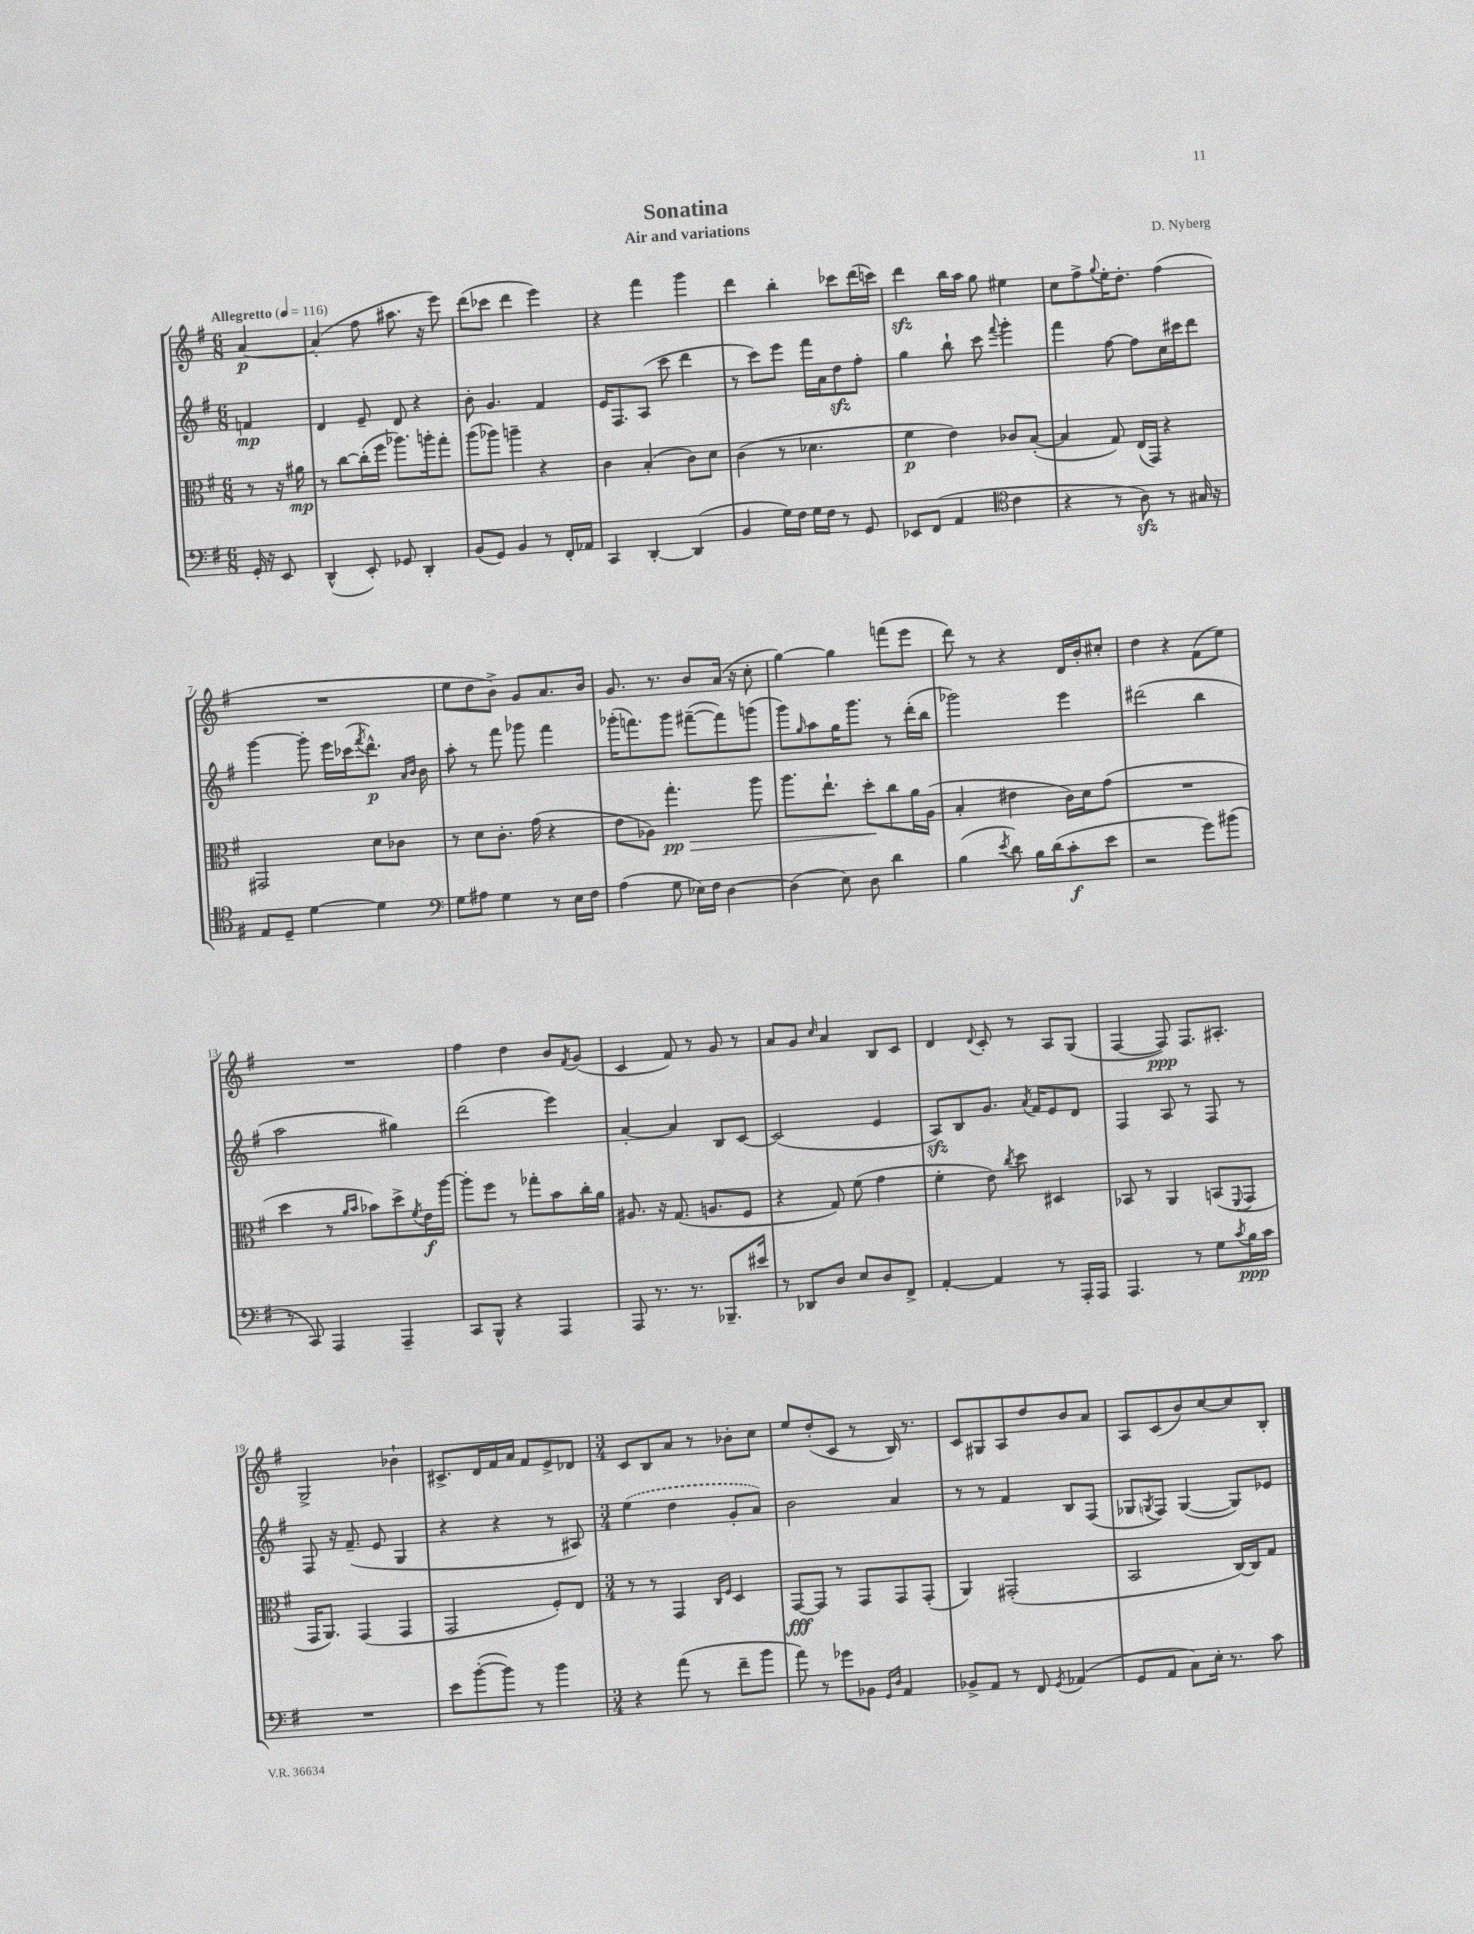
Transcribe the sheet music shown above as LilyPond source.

\header { title = "Sonatina" composer = "D. Nyberg" subtitle = "Air and variations" }
<<
\new StaffGroup <<
\new Staff = "s0" {
    \clef treble \key g \major \numericTimeSignature \time 6/8 \partial 4 \tempo "Allegretto" 4 = 116
    a'4~\p |
    a'4-.( fis''8 ais''8. r16 e'''8) |
    d'''8( ces'''8 d'''4 e'''4) |
    r4 fis'''4 g'''4 |
    d'''4 b''4-. ces'''8 d'''16( c'''16) |
    d'''4\sfz b''16 a''16 g''8 eis''4 |
    c''8 fis''8-> \appoggiatura { g''8 } e''16-. d''8.-. fis''4( |
    R2. |
    e''8 d''8 b'8->) g'8 a'8. b'16 |
    g'8. r8. b'8 a'16( r16 c''8-. |
    g''4~) g''4 f'''8( e'''8 |
    d'''8) r8 r4 d'16 b'16-. cis''8-. |
    d''4 r4 fis'8( e''8) |
    R2. |
    fis''4 d''4 b'8 \acciaccatura { fis'8 } g'8( |
    c'4 fis'8) r8 g'8 r8 |
    a'8 g'8 \grace { c''16 } a'4 b8 c'8 |
    d'4 \appoggiatura { d'8 } c'8-. r8 a8 g8( |
    fis4~ fis8\ppp) fis8. ais8.-. |
    g2-> bes'4-! |
    cis'8.-> d'16 fis'16 a'16 fis'8 e'8-> des'8 |
    \numericTimeSignature \time 3/4 c'8 b8 a'8 r8 bes'8-. c''8 |
    e''8 d''8-.( c'8 r8 b16) r8. |
    c'8 gis8 a8 d''8 b'8 a'8 |
    a8 c'8( b'8) c''8~ c''8 b8-. \bar "|." |
}
\new Staff = "s1" {
    \clef treble \key g \major \numericTimeSignature \time 6/8 \partial 4
    f'4\mp |
    d'4 e'8-- d'8 r4 |
    b'8-. g'4. fis'4 |
    e'16 fis8. a8( c'''8 d'''4 |
    r8 c'''8) e'''8 fis'''16 a'16 d''8\sfz fis''8-. |
    g''4 b''8-! c'''8 \appoggiatura { fis'''8 } g'''4-. |
    fis'''4 fis''8~ fis''8 c''16 cis'''16 d'''8 |
    g'''4~ g'''8-. e'''16 ces'''16( \acciaccatura { fis'''8 } d'''8.-^\p) \grace { a'16 b'16 } b'16 |
    a''8-. r8 fis'''8 ges'''8 fis'''4 |
    ges'''16-.( f'''8.) ges'''8 fis'''8~--( fis'''8) g'''8( |
    g'''8) \grace { g''16 } a''8 g''16 g'''8. r8 d'''16-.( b''16 |
    ges'''2) e'''4 |
    dis'''2( b''4 |
    a''2 gis''4) |
    d'''2( e'''4) |
    a'4~-. a'4 b8 c'8~ |
    c'2( e'4 |
    a8\sfz) b8 g'8. \acciaccatura { a'8 } fis'16 e'8 d'8 |
    fis4 a8 r8 fis8 r8 |
    fis8 r16 fis'8.--( e'8 g4 |
    r4 r4 r8 ais8) |
    \numericTimeSignature \time 3/4 \once \slurDashed e''4( d''4 g'8-. a'8) |
    b'2 a'4 |
    r8 r8 fis'4 b8 fis8( |
    ges8 \acciaccatura { g8 } fis8) g4~( g8) ees'8 \bar "|." |
}
\new Staff = "s2" {
    \clef alto \key g \major \numericTimeSignature \time 6/8 \partial 4
    r8 r16 ais'16\mp |
    r8 c''8~ c''16-.( fis''16 aes''8.) a''16-. g''8-. |
    a''8( aes''8) a''4-- r4 |
    c'4 b4-.( c'8) d'8 |
    c'4( r8 des'4. |
    fis'4\p e'4) ces'8 b8~-.( |
    b4 g8) e16( g,16) r4 |
    gis,2 d'8 ces'8 |
    r8 d'8 c'8.-. g'16( r4 |
    e'8 aes8) g''4.-.\pp\> a''8 |
    a''8. e''8.-! d''8-.\! c''8 a'16 a16( |
    b4-. eis'4 c'16) d'16 g'8( |
    R2. |
    d''4 r8 \grace { a'16 b'16 } bes'8) d''8-> \acciaccatura { fis'8 } e'16\f a''16~ |
    a''8-. fis''8 r8 ges''8-. b'8 c''16-. a'16 |
    ais8. r16 g8.( a8. fis8 |
    r4 g8) fis'8( g'4 |
    fis'4-. e'8) \acciaccatura { c''8 } d''8 dis4 |
    bes,8 r8 a,4 b,8( \appoggiatura { fis,8 } g,8 |
    g,16 a,8.) g,4( g,4 |
    g,2 fis8-.) e8 |
    \numericTimeSignature \time 3/4 r8 r8 g,4 \grace { c16 fis16 } d4 |
    g,8~\fff g,8 r8 g,8 g,8 g,8-.( |
    a,4) gis,2-.( |
    b,2 c16~) c16 g8 \bar "|." |
}
\new Staff = "s3" {
    \clef bass \key g \major \numericTimeSignature \time 6/8 \partial 4
    g,16-. r16 e,8 |
    d,4-^( e,8-.) ges,8 d,4-. |
    b,8( g,8) b,4 r8 fis,16-. aes,16 |
    c,4 d,4~-. d,4( |
    b,4 g16) fis16 g16 fis16 r8 g,8 |
    ees,8 fis,8( a,4 \clef tenor c'4 |
    r4 r8 a8\sfz) r8 gis16 r16 |
    e8 d8-- d'4~ d'4 |
    \clef bass g8 ais8 g4 r8 e16 fis16 |
    a4( g8 ees16) fis16 d4~ |
    d4( e8) d8 d'4 |
    b4( \acciaccatura { e'8 } d'8) b16 d'16( c'8-.\f e'8 |
    r2 g'8) bis'8( |
    r8 c,8) a,,4 a,,4-- |
    c,8 b,,8-^ r4 a,,4 |
    a,,8 r8. r8. bes,,8.-- eis'16 |
    r8 des,8 d8 e8 d8 fis,8-> |
    a,4~-. a,4 r8 a,,16-. a,,16 |
    a,,4. r8 g8 \acciaccatura { c'8 } b16\ppp c'16 |
    R2. |
    e'8 b'8~-.( b'8) r8 b'4 |
    \numericTimeSignature \time 3/4 r4 a'8( r8 fis'8-- b'8 |
    a'8) r8 ges'8 bes,8 \grace { g,16 d16 } a,4 |
    bes,8-> a,8 r8 fis,8 \acciaccatura { g,8 } aes,4( |
    g,8 a,8 c8) e16-. r8. c'8 \bar "|." |
}
>>
>>
